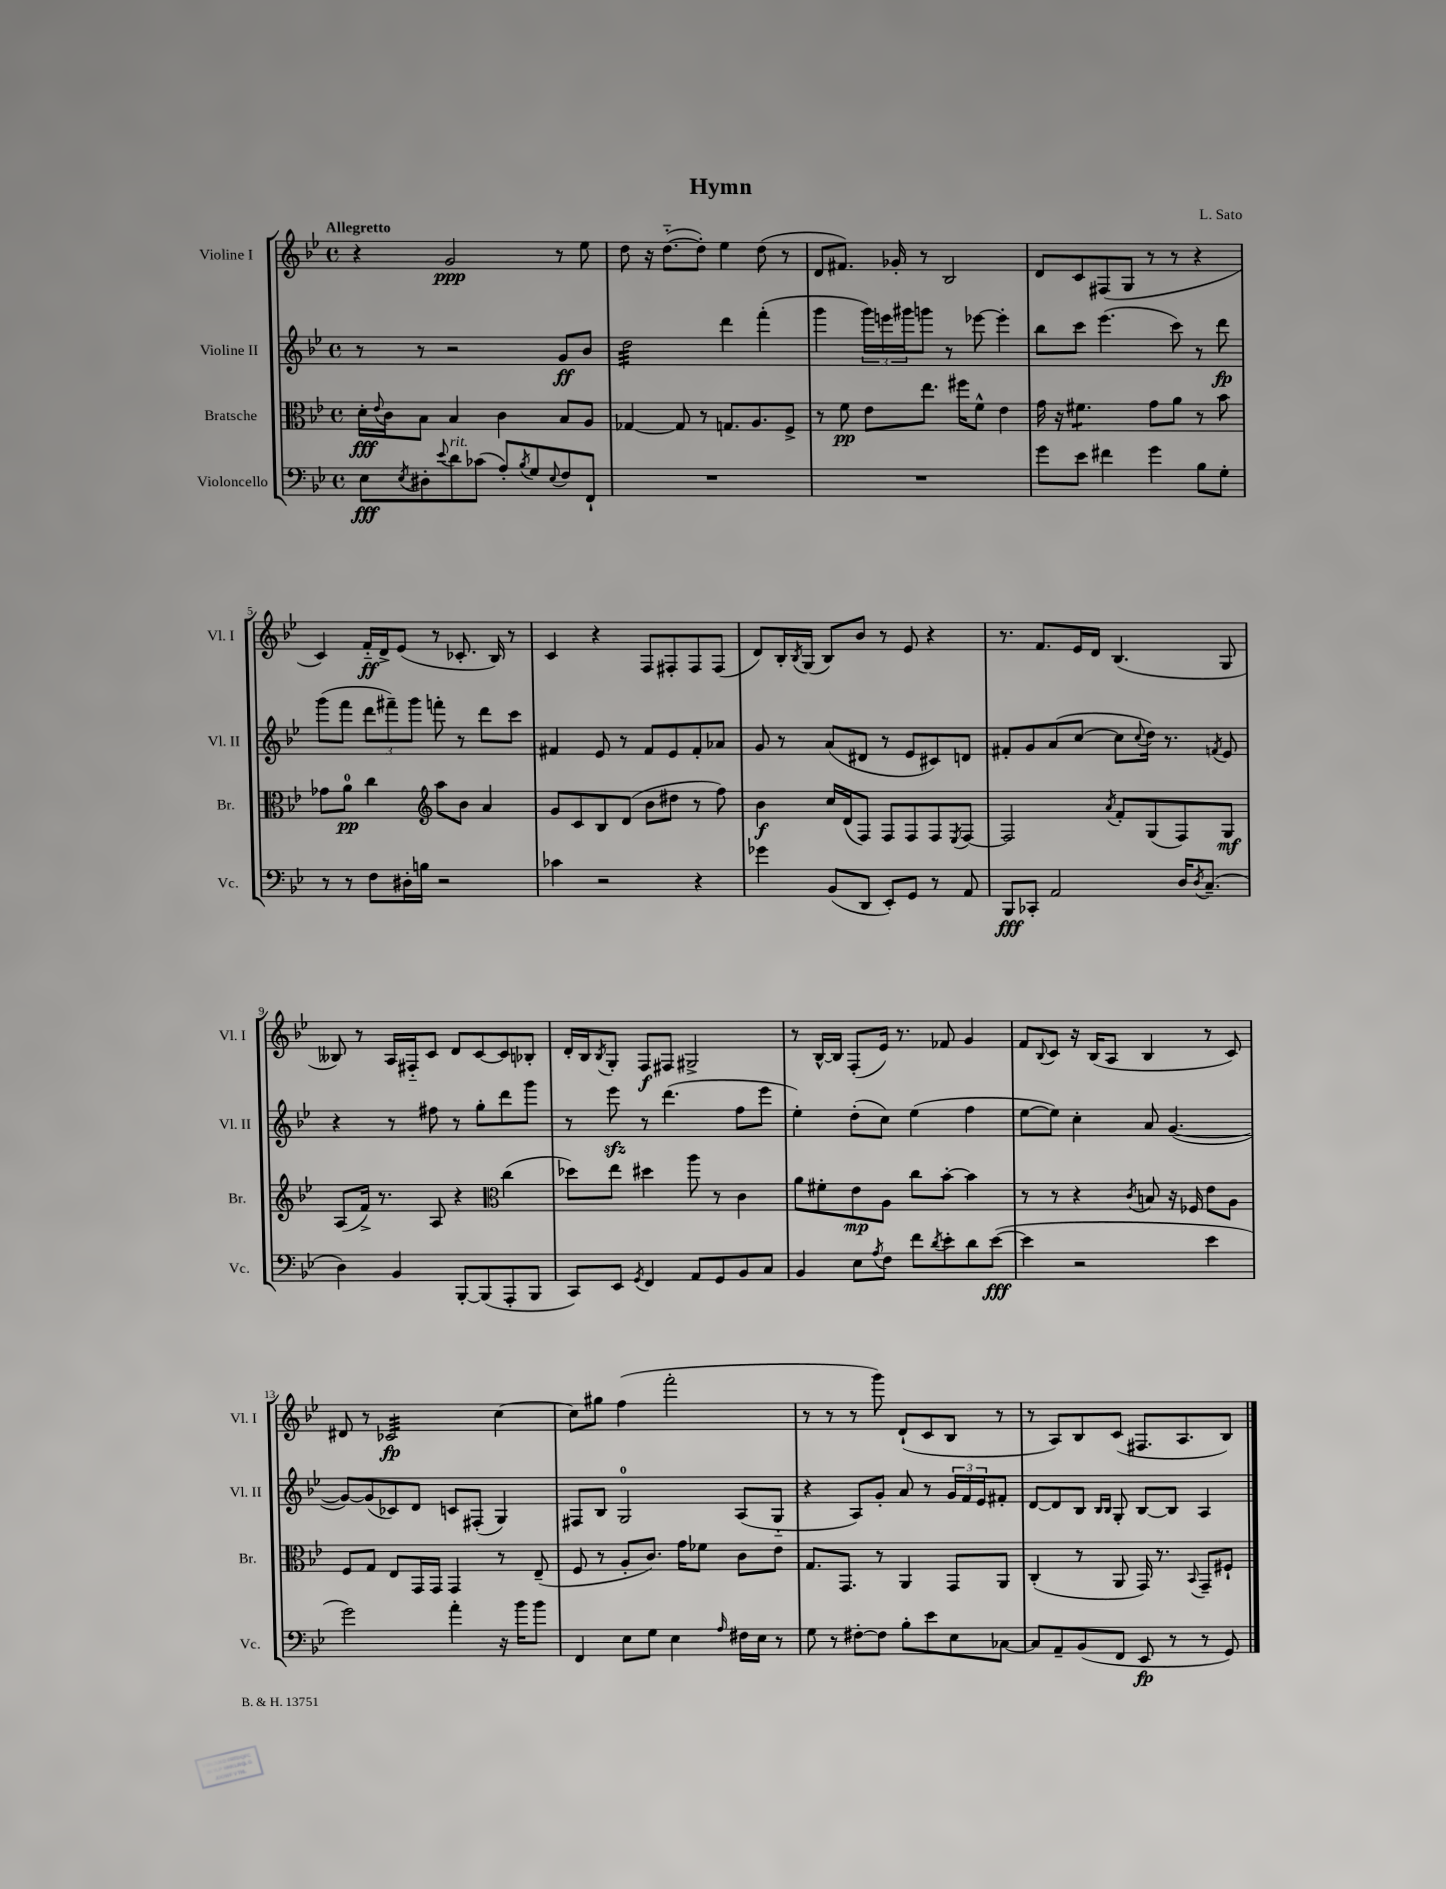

**kern	**kern	**kern	**kern
*staff4	*staff3	*staff2	*staff1
*clefF4	*clefC3	*clefG2	*clefG2
*k[b-e-]	*k[b-e-]	*k[b-e-]	*k[b-e-]
*M4/4	*M4/4	*M4/4	*M4/4
*met(c)	*met(c)	*met(c)	*met(c)
8E-	16d'	8r	4r
.	8qqe-	.	.
.	16c	.	.
8qE-	.	.	.
8D#'	8B-	8r	.
8qqe-	.	.	.
8d	4B-	2r	2g
(8c-	.	.	.
8A')	4c	.	.
8qB-	.	.	.
8G	.	.	.
8qqE-	.	.	.
8F	8B-	8g	8r
8FF`	8A	8b-	8ee-
=	=	=	=
1r	[4G-	2dd	8dd
.	.	.	16r
.	.	.	([8.dd'~
.	8G-]	.	.
.	8r	.	8dd'])
.	8.G	4ddd	4ee-
.	8.A	.	.
.	.	(4fff'	(8dd
.	8F^	.	8r
=	=	=	=
1r	8r	4ggg	8d
.	8f	.	8.f#)
.	8e-	24ggg)	.
.	.	24eee	.
.	.	.	16g-'
.	.	24ggg#	.
.	8.ee-	8ggg	8r
.	.	8r	2B-
.	16ff#	.	.
.	8f^^	[8eee-	.
.	4e-	4eee-']	.
=	=	=	=
8g	16g	8bb-	8d
.	16r	.	.
8e-	4.f#	8ccc	8c
4f#	.	(4.eee-	(8F#
.	.	.	8G
4g	8g	.	8r
.	8a	8ccc)	8r
8B-	8r	8r	4r
8G'	8b-	8ddd	.
=	=	=	=
8r	8g-	(8ggg	4c)
8r	8a	8fff	.
8F	4cc	12ddd	16f'~
.	.	.	16d^
.	.	12fff#~)	.
16D#'	.	.	(8e-
.	.	12ggg	.
16B	.	.	.
*	*clefG2	*	*
2r	8aa	8fff'	8r
.	8b-	8r	8.c-'
.	4a	8ddd	.
.	.	.	16B-)
.	.	8ccc	8r
=	=	=	=
4c-	8g	4f#	4c
.	8c	.	.
2r	8B-	8e-	4r
.	(8d	8r	.
.	8b-	8f#	8F
.	8dd#	8e-	8F#'
4r	8r	8f#'	8F#
.	8ff)	8a-	(8F#
=	=	=	=
4g-	4b-	8g	8d)
.	.	8r	16B-'
.	.	.	8qB-
.	.	.	(16G
(8BB-	16cc	(8a	8B-)
.	(16d	.	.
8DD	8F)	8d#	8b-
8EE-')	8F	8r	8r
8GG	8F	8e-	8e-
8r	8F	8c#)	4r
.	8qE-	.	.
8AA	[8F	8d	.
=	=	=	=
8BBB-	2F]	8f#'	8.r
8CC-'	.	8g	.
.	.	.	8.f
2AA	.	(8a	.
.	.	[8cc	16e-
.	.	.	16d
.	8qa	.	.
.	8f'	8cc]	(4.B-
.	.	8qqcc	.
.	(8G	16dd)	.
.	.	8.r	.
16D	8F)	.	.
8qD	.	.	.
(8.C~	.	.	.
.	.	8qf	.
.	8G	8e-	8G
=	=	=	=
4D)	(8A	4r	8B--)
.	16f^)	.	8r
.	8.r	.	.
4BB-	.	8r	16A
.	.	.	16F#'~
.	8A	8ff#	8c
[8BBB-'	4r	8r	8d
(8BBB-]	.	8gg'	[8c
*	*clefC3	*	*
8AAA'	(4cc	8ddd	8c]
8BBB-	.	8ggg	8B-'
=	=	=	=
8CC)	8dd-)	8r	16d'
.	.	.	16B-
.	.	.	8qB-
8EE-	8ee-	8eee-	8G'
8qGG	.	.	.
4FF	4dd#	8r	8F
.	.	(4.ddd	8F#
8AA	8aa	.	2G#^
8GG	8r	.	.
8BB-	4c	8ff	.
8C	.	8eee-	.
=	=	=	=
4BB-	8a	4ee-')	8r
.	8f#'	.	[16B-^^
.	.	.	16B-]
8E-	8e-	(8dd'	(8F'
8qA	.	.	.
8F	8A	8cc)	16e-)
.	.	.	8.r
8f	8cc	(4ee-	.
8qd	.	.	.
8e-'	[8b-'	.	8f-
8d	4b-]	4ff	4g
([8e-	.	.	.
=	=	=	=
4e-]	8r	[8ee-	8f
.	.	.	8qqB-
.	8r	8ee-])	8c
2r	4r	4cc'	16r
.	.	.	(16B-
.	.	.	8A
.	8qc	.	.
.	8B	8a	4B-
.	16r	([4.g	.
.	16F-	.	.
4e-	8e-	.	8r
.	8A	.	8c)
=	=	=	=
2g)	8F	8g_)	8d#
.	8G	(8g]	8r
.	8E-	8c-)	2c-
.	16GG	8d	.
.	16GG	.	.
4a'	4GG	8c	.
.	.	(8F#'	.
16r	8r	4G)	[4cc
16b-	.	.	.
8b-	(8E-~	.	.
=	=	=	=
4FF	8F	8F#	8cc]
.	8r	8B-	8gg#
8E-	8A'	2G	(4ff
8G	8.c)	.	.
4E-	.	.	2fff'
.	16g	.	.
.	8f-	.	.
16qqA	.	.	.
16F#	8c	(8A	.
16E-	.	.	.
8r	8e-	8G'~	.
=	=	=	=
8G	8.G	4r	8r
8r	.	.	8r
.	8.GG	.	.
[8F#'	.	8A)	8r
8F#]	8r	8g'	8ggg)
8B-'	4AA	8a	(8d`
8e-	.	8r	8c
8E-	8GG	24g	8B-
.	.	24f	.
.	.	24e-	.
[8C-	8AA	8f#'	8r
=	=	=	=
8C-]	(4C'	[8d	8r
8AA~	.	8d]	8A)
(8BB-	8r	8B-	8B-
.	.	16qqB-	.
.	.	16qqB-	.
8FF	8AA	8G'	(8c
8EE-	16GG)	[8B-	8.F#
.	8.r	.	.
8r	.	8B-]	.
.	.	.	8.A
.	8qqBB-	.	.
8r	8GG~	4A	.
8GG)	8F#`	.	8B-)
==	==	==	==
*-	*-	*-	*-
